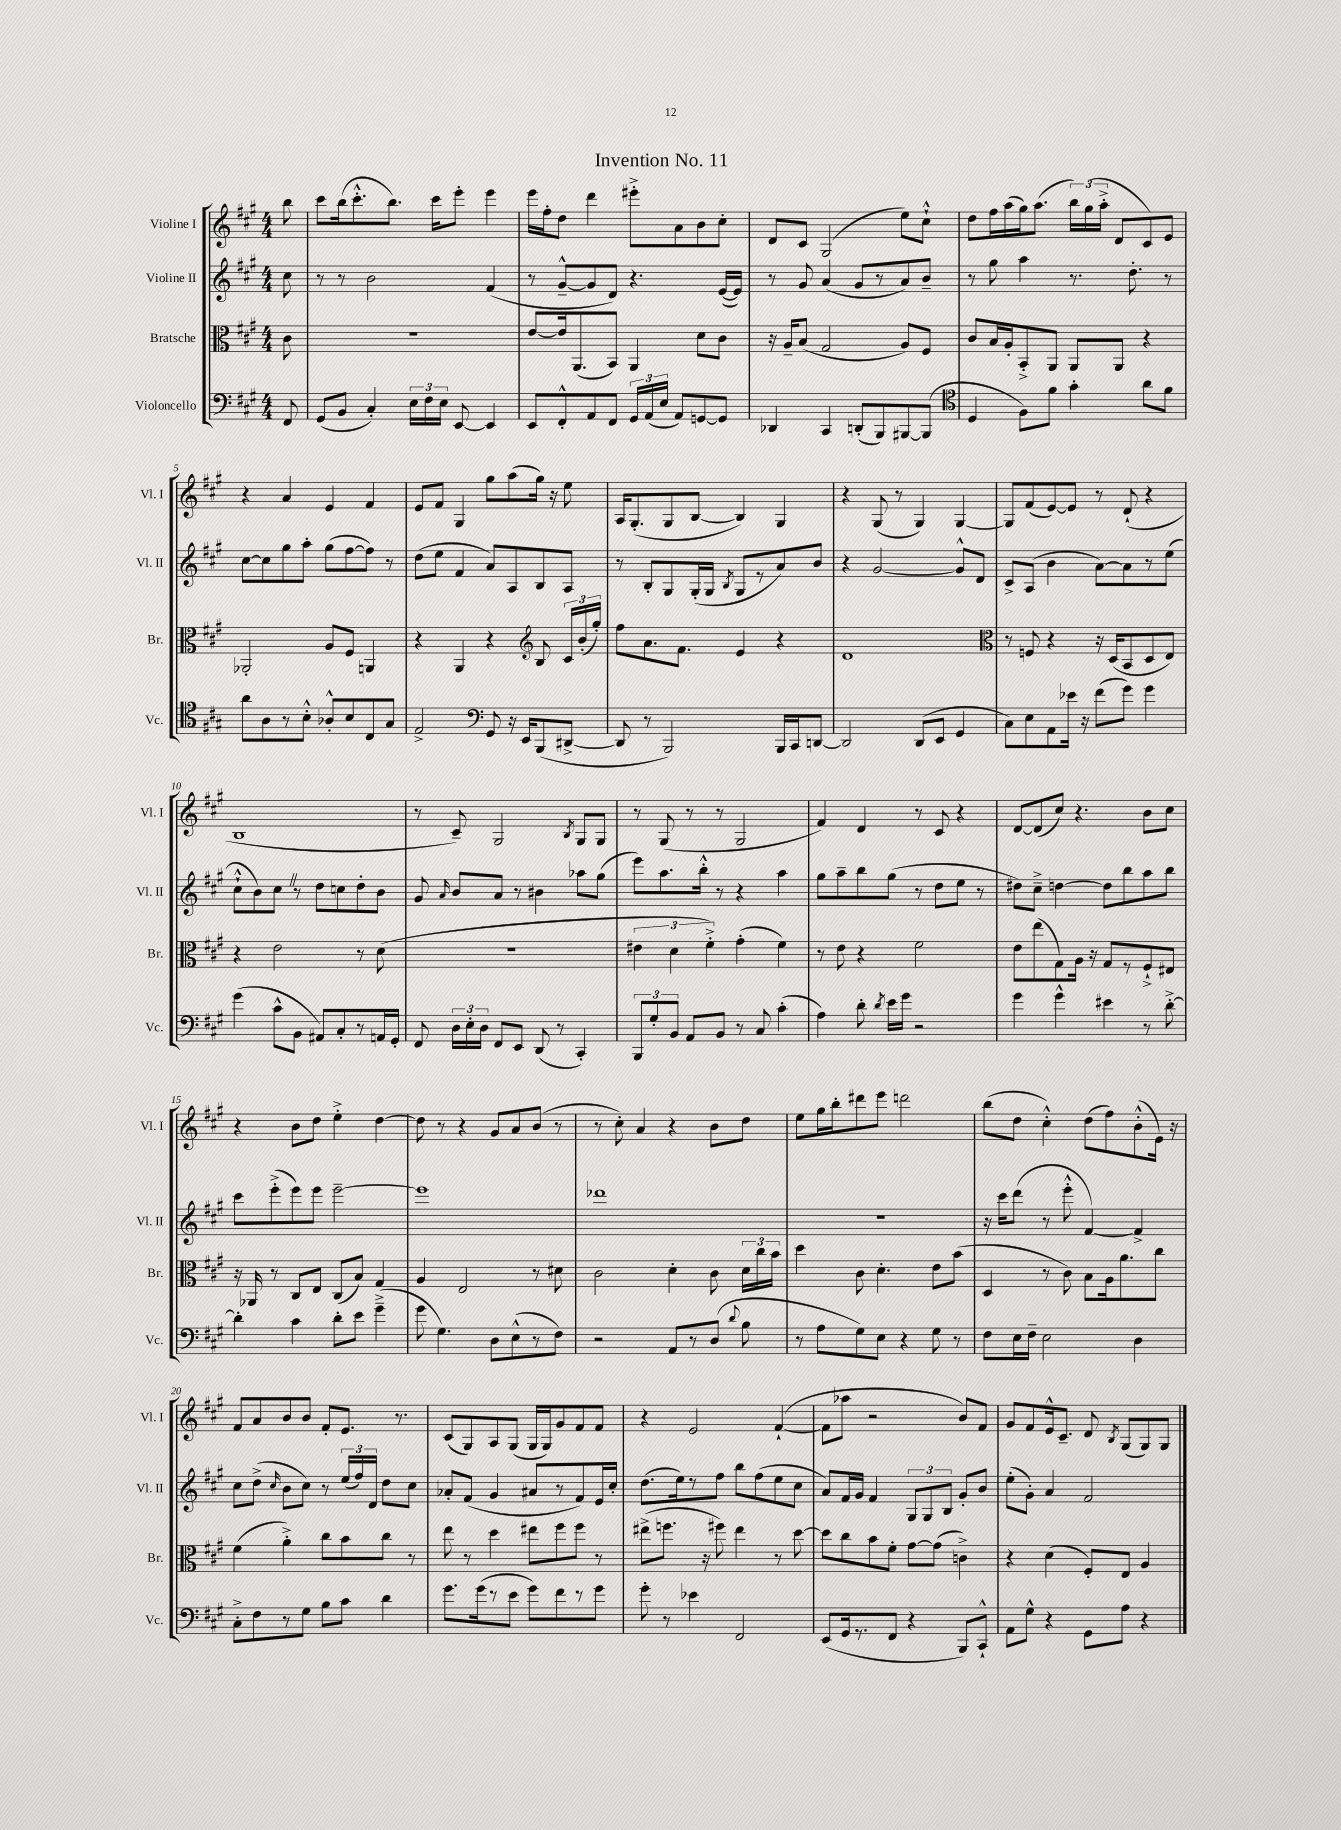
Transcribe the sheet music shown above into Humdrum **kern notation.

**kern	**kern	**kern	**kern
*part4	*part3	*part2	*part1
*staff4	*staff3	*staff2	*staff1
*I"Violoncello	*I"Bratsche	*I"Violine II	*I"Violine I
*I'Vc.	*I'Br.	*I'Vl. II	*I'Vl. I
*clefF4	*clefC3	*clefG2	*clefG2
*k[f#c#g#]	*k[f#c#g#]	*k[f#c#g#]	*k[f#c#g#]
*M4/4	*M4/4	*M4/4	*M4/4
=	=	=	=
8FF#/	8c#\	8cc#\	8bb\
=1	=1	=1	=1
(8GG#/L	1r	8r	8ccc#\L
8BB/J	.	8r	(16bb\k
.	.	.	8.ccc#'^^\
4C#'/)	.	2b\	.
.	.	.	8.bb\J)
24E\LL	.	.	.
24F#\	.	.	.
.	.	.	16ccc#\KL
24E\JJ	.	.	.
[8EE/	.	.	8eee'\J
4EE/]	.	(4f#/	4eee\
=2	=2	=2	=2
8EE/L	[8e/L	8r	16eee\LL
.	.	.	16ff#'\J
8FF#'^^/	16e/k]	[8g#~^^/L	8dd\J
.	(8.AA/	.	.
8AA/	.	8g#/]	4ddd\
8FF#/J	8BB/J)	8d/J)	.
24GG#/LL	4AA/	4.r	8eee#X'^\L
(24AA/	.	.	.
24E/JJ	.	.	.
8AA/L)	.	.	8a\
[8GGn/	8d\L	.	8b\
8GG/J]	8c#\J	([16e/LL	8cc#'\J
.	.	16e/JJ])	.
=3	=3	=3	=3
4DD-X/	16r	8r	8d/L
.	16A~/KL	.	.
.	(8B/J	8g#/	8c#/J
4CC#/	2G#/	(4a/	(2G#/
(8DDn'/L	.	8g#/L	.
8BBB/)	.	8r	.
[8BBB#X/	8A/L)	8a/)	8ee\L)
(8BBB#/J]	8F#/J	8b~/J	8cc#`^^\J
=4	=4	=4	=4
*clefC4	*	*	*
4D/	8c#/L	8r	8dd\L
.	16B/L	8gg#\	16ff#\L
.	16A'/J	.	(16aa\
8F#\L)	8BB'^/	4aa\	16gg#\J)
.	.	.	(8.aa\J
8f#\J	8AA/J	.	.
4g#'\	8AA/L	8.r	24bb\LL)
.	.	.	(24gg#\
.	.	.	24aa'^\JJ
.	8AA/J	.	8d/L
.	.	8.dd'\	.
8a\L	4r	.	8c#/)
8f#\J	.	8r	8e/J
!!LO:LB:g=z
=5	=5	=5	=5
8a\L	2AA-X'/	[8cc#\L	4r
8A\	.	8cc#\]	.
8r	.	8gg#\	4a/
8B'^^\J	.	8aa'\J	.
8A-X'^^/L	8A/L	(8gg#\L	4e/
8B/	8F#/J	[8ff#\	.
8C#/	4AAn/	8ff#\J])	4f#/
8G#/J	.	8r	.
=6	=6	=6	=6
2E^/	4r	(8dd\L	8e/L
.	.	8ee\J	8f#/J
.	4AA/	4f#/	4G#/
*clefF4	*	*	*
8GG#/	4r	8a/L)	8gg#\L
16r	.	8A/	(8aa\
16EE/KL	.	.	.
*	*clefG2	*	*
(8BBB/	8B/	8B/	16gg#\Jk)
.	.	.	16r
[8DD#X^/J	24c#/LL	8A/J	8ee\
.	(24b'/	.	.
.	24gg#'/JJ)	.	.
=7	=7	=7	=7
8DD#/]	8ff#\L	8r	16A/KL
.	.	.	(8.G#'/
8r	8.a\	8B'/L	.
2BBB/)	.	8G#/	8G#/
.	8.f#\J	.	.
.	.	(16G#'/L	[8B/J
.	.	16G#/JJ	.
.	.	8qB/	.
.	4e/	8G#/L	4B/])
.	.	8r	.
16BBB/LL	4r	8a/)	4G#/
16CC#/J	.	.	.
[8DDn/J	.	8b/J	.
=8	=8	=8	=8
2DD/]	1d	4r	4r
.	.	[2g#/	(8G#/
.	.	.	8r
(8DD/L	.	.	4G#/)
8EE/J	.	.	.
4GG#/	.	8g#^^/L]	[4G#/
.	.	8d/J	.
=9	=9	=9	=9
*	*clefC3	*	*
8C#\L)	8r	8c#^/L	8G#/L]
8E\	8Fn/	(8A/J	(8f#/
8AA\	4r	4b\	[8e/)
16e-X\Jk	.	.	8e/J]
16r	.	.	.
(8f#\L	16r	[8a\L)	8r
.	(16D/KL	.	.
8g#\J)	8BB/	8a\]	(8d`/
4g#\	8D/	8r	4r
.	8E/J)	(8ee\J	.
!!LO:LB:g=z
=10	=10	=10	=10
(4g#\	4r	8cc#`^^\L	1B
.	.	8b\)	.
8c#^^\L	2e\	8cc#Z\J	.
8BB\J	.	8r	.
8AA#X/L)	.	8dd\L	.
8C#'/	.	8ccn\	.
8r	8r	8dd'\	.
16AAn/L	(8d\	8b\J	.
16GG#'/JJ	.	.	.
=11	=11	=11	=11
8FF#/	1r	8g#/	8r
.	.	16qqa/	.
24D\LL	.	8b/L	8c#~/)
24E'\	.	.	.
24D\JJ	.	.	.
8FF#/L	.	8a/J	2G#/
8EE/J	.	8r	.
(8DD/	.	4b#X\	.
8r	.	.	.
.	.	.	8qB/
4CC#'/)	.	8aa-X\L	8G#/L
.	.	(8gg#\J	8G#/J
=12	=12	=12	=12
12BBB/L	6e#X\	8eee\L)	8r
12G#'/	.	.	.
.	.	8.aa\	(8G#/
12BB/J	6d\	.	.
8AA/L	.	.	8r
.	.	16bb'^^\Jk	.
.	6f#'^\)	.	.
8BB/J	.	8r	8r
8r	(4g#'\	4r	2G#/
8C#/	.	.	.
(4c#'\	4f#\)	4aa\	.
=13	=13	=13	=13
4A\)	8r	8gg#\L	4f#/)
.	8e\	8aa~\	.
8d'\	4r	8bb\	4d/
8qd/	.	.	.
16e\LL	.	(8gg#\J	.
16g#\JJ	.	.	.
2r	2f#\	8r	8r
.	.	8dd\L	8c#/
.	.	8ee\J	4r
.	.	8r	.
=14	=14	=14	=14
4g#\	8e\L	8dd#X\L)	[8d/L
.	(8ee\	8cc#~^\J	(8d/]
4g#^^\	8G#\)	[4ddn\	8cc#/J)
.	16A\Jk	.	4.r
.	16r	.	.
4e#X\	8G#/L	8dd\L]	.
.	8r	8bb\	.
8r	8F#`^/	8aa\	8b\L
[8d'^\	8E#X/J	8bb\J	8cc#\J
!!LO:LB:g=z
=15	=15	=15	=15
4d'\]	16r	8ccc#\L	4r
.	16AA-X/	.	.
.	8r	(8eee'^\	.
4c#\	8C#/L	8eee\)	8b\L
.	8E/J	8eee\J	8dd\J
8d'\L	(8C#/L	[2eee~\	4ee'^\
8e\J	8B/J)	.	.
(4g#~^\	4G#/	.	[4dd\
=16	=16	=16	=16
8g#\	4A/	1eee]	8dd\]
4.G#\)	.	.	8r
.	2E/	.	4r
8D\L	.	.	8g#/L
(8E^^\	.	.	8a/
8r	8r	.	(8b/J
8F#\J)	8d#X\	.	8r
=17	=17	=17	=17
2r	2c#\	1ddd-X	8r
.	.	.	8cc#'\)
.	.	.	4a/
8AA/L	4d'\	.	4r
8r	.	.	.
(8D/J	8c#\	.	8b\L
8qqd/	.	.	.
8B\	24d\LL	.	8dd\J
.	24cc#\	.	.
.	24b\JJ	.	.
=18	=18	=18	=18
8r	4dd\	1r	8ee\L
8A\L	.	.	16gg#\L
.	.	.	16bb'\J
8G#\)	8c#\	.	8ddd#X\
8E\J	4.d'\	.	8eee\J
4r	.	.	2dddn\
8G#\	8e\L	.	.
8r	(8b\J	.	.
=19	=19	=19	=19
8F#\L	4D/	16r	(8bb\L
.	.	16ccc#\KL	.
16E\L	.	(8ddd\J	8dd\J
16F#~\JJ	.	.	.
2E\	8r	8r	4cc#'^^\)
.	8c#\)	8eee'^^\	.
.	8B\L	[4f#/)	(8dd\L
.	16A\k	.	8ff#\)
.	8.a\	.	.
4D\	.	4f#^/]	(8b'^^\
.	8cc#\J	.	16e\Jk)
.	.	.	16r
!!LO:LB:g=z
=20	=20	=20	=20
8C#'^\L	(4f#\	8cc#\L	8f#/L
8F#\	.	(8dd^\J	8a/
.	.	16qqcc#/	.
8r	4a'^\)	8b\L	8b/
8G#\J	.	8cc#\J)	8b/J
8B\L	8cc#\L	8r	8f#'/L
8c#\J	8b\	(24ee/LL	8.e/J
.	.	24ff#/)	.
.	.	24d/JJ	.
4d\	8cc#\J	8dd\L	.
.	.	.	8.r
.	8r	8cc#\J	.
=21	=21	=21	=21
8.g#\L	8ee\	8a-X'/L	(8c#/L
.	8r	(8f#/J	8G#/)
(16g#\k	.	.	.
8r	4dd\	4g#/	8A/
8e\J	.	.	(8G#/J
8g#\L)	8ee#X\L	8a#X/L	16G#/LL
.	.	.	16G#/J)
8f#\	8ff#\	8r	8g#/
8r	8ff#\J	8f#/)	8f#/
8g#\J	8r	16e/L	8f#/J
.	.	16cc#'/JJ	.
=22	=22	=22	=22
8g#'\	(8ee#X^\L	(8.dd\L	4r
8r	8.ffn\J	.	.
.	.	16ee\k)	.
4e-X\	.	8r	2e/
.	16r	.	.
.	8ff#X\)	8ff#\J	.
2FF#/	4ee#\	8bb\L	.
.	.	(8ff#\	.
.	8r	8ee\	([4f#`/
.	[8dd\	8cc#\J	.
=23	=23	=23	=23
(8EE/L	8dd\L]	8a/L)	8f#\L]
16GG#/k	8cc#\	16f#/L	8aa-X\J
8.r	.	16g#/JJ	.
.	8b\	4f#/	2r
8FF#/J	8f#'\J	.	.
4r	[8g#\L	12G#/L	.
.	.	12G#/	.
.	(8g#\J]	.	.
.	.	12B/J	.
8BBB/L)	4cn^\)	8g#'/L	8b/L)
8CC#`^^/J	.	8b/J	8f#/J
=24	=24	=24	=24
8AA\L	4r	(8ee'\L	8g#/L
8G#^^\J	.	8g#'\J)	8f#/
4r	(4d\	4a/	16e^^/k
.	.	.	8.c#~/J
8GG#\L	8F#'/L)	2f#/	8d/
.	.	.	8qB/
8A\J	8E/J	.	(8G#/L
4r	4A/	.	8G#/)
.	.	.	8G#/J
==	==	==	==
*-	*-	*-	*-
